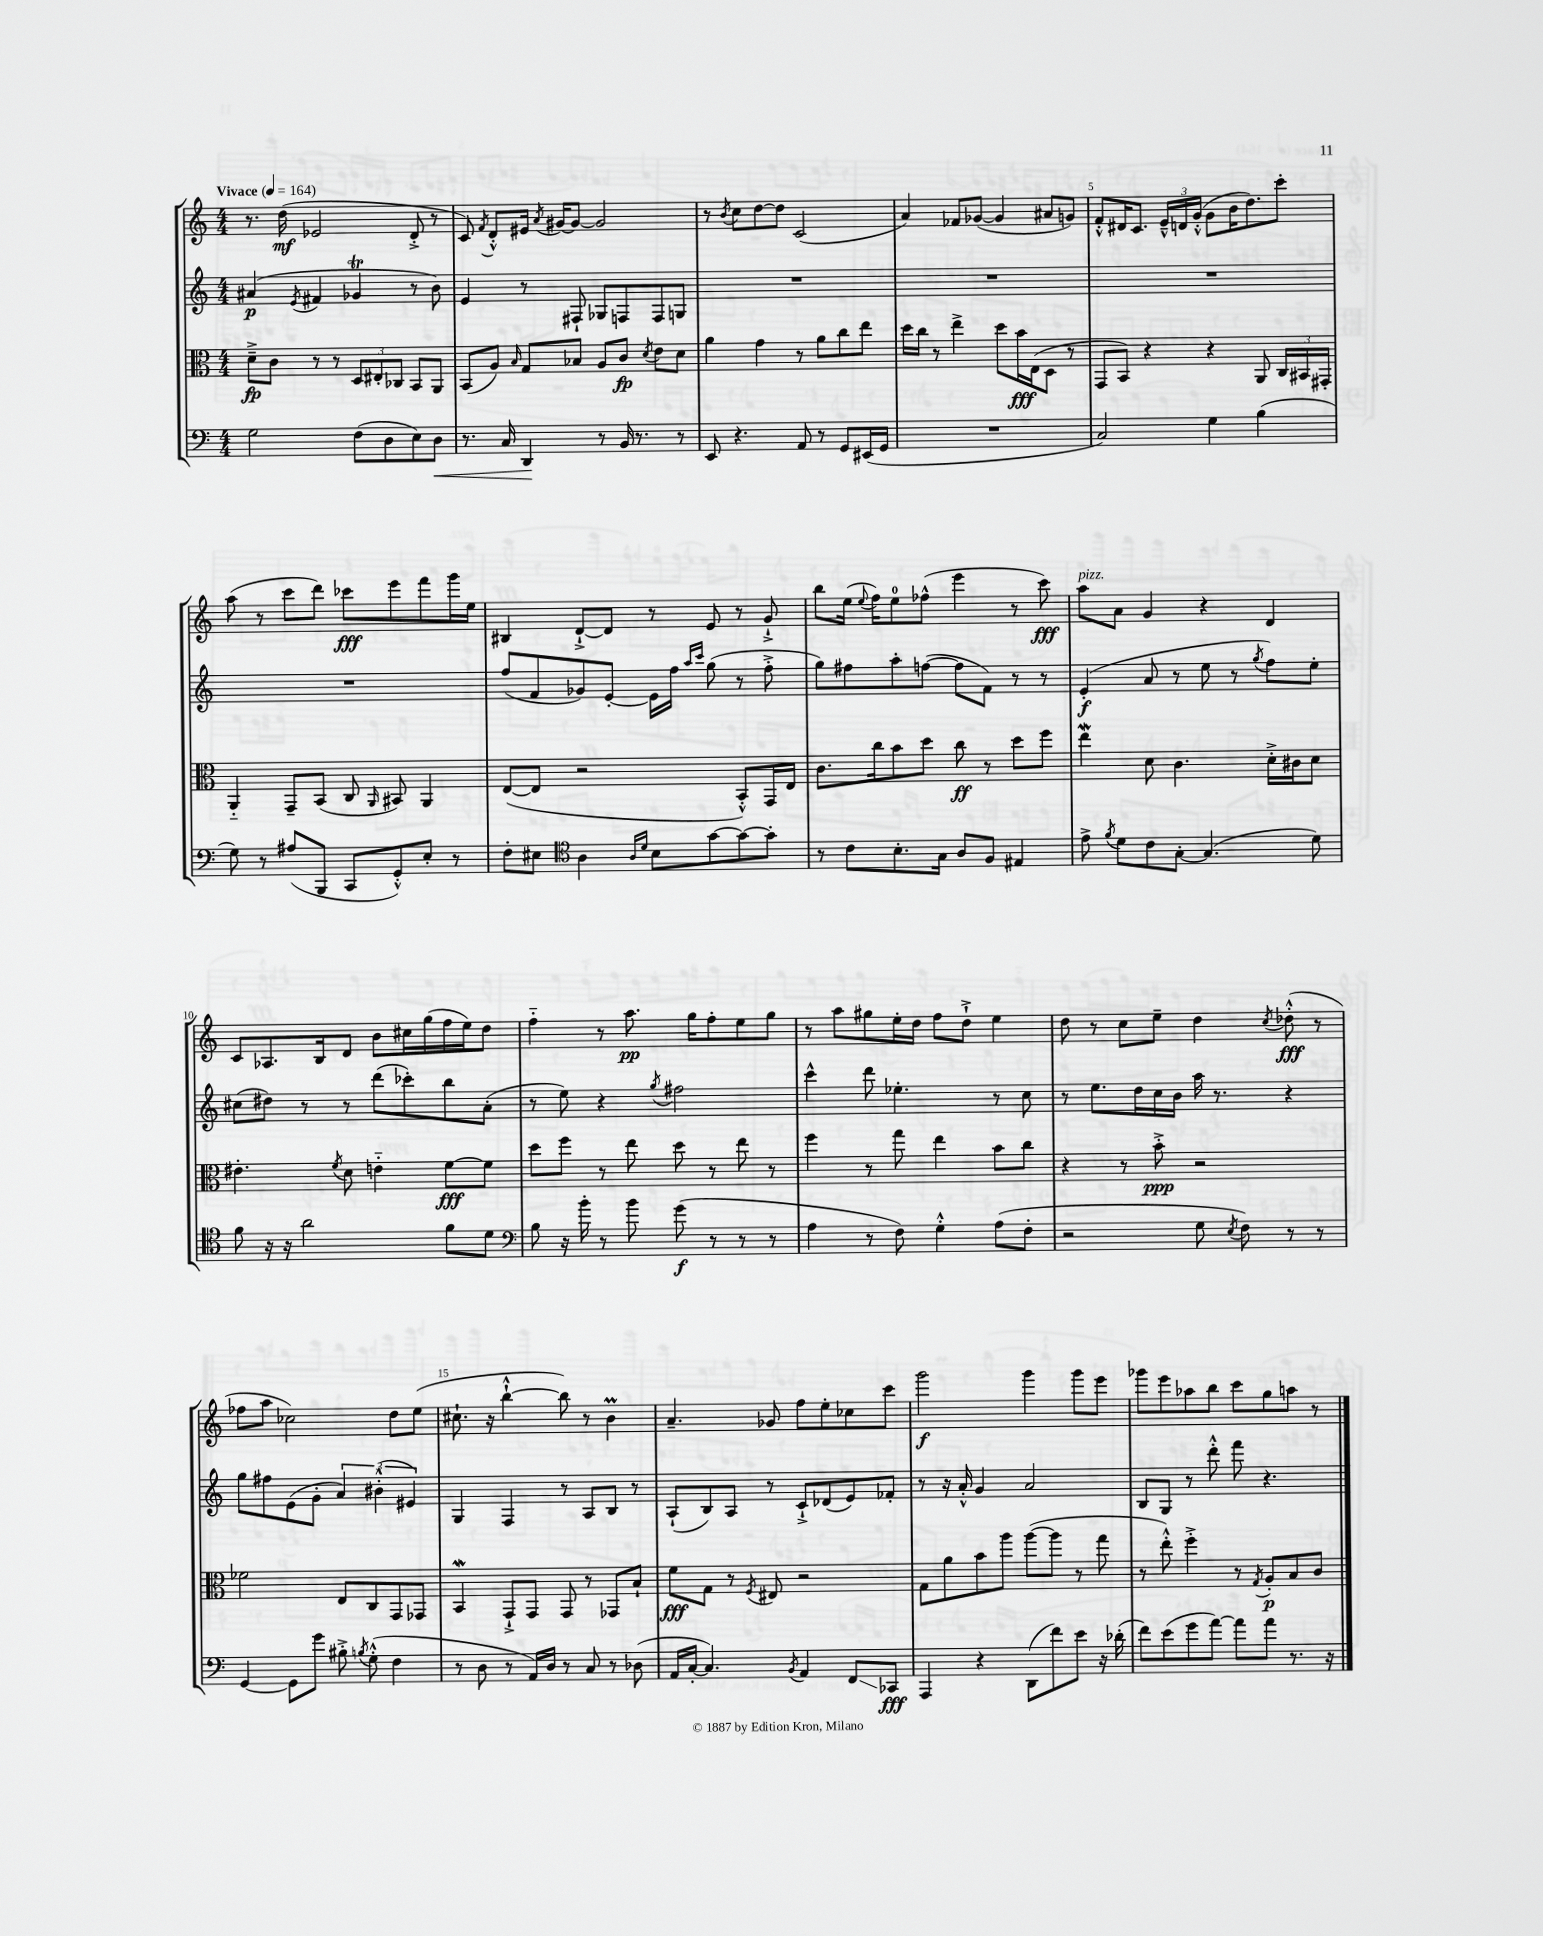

**kern	**kern	**kern	**kern
*staff4	*staff3	*staff2	*staff1
*clefF4	*clefC3	*clefG2	*clefG2
*k[]	*k[]	*k[]	*k[]
*M4/4	*M4/4	*M4/4	*M4/4
*MM164	*MM164	*MM164	*MM164
2G	8d~^	(4a#	8.r
.	8c	.	.
.	.	.	(16dd
.	.	8qe	.
.	8r	4f#	2e-
.	8r	.	.
(8F	12D	4g-	.
.	12E#'	.	.
8D	.	.	.
.	12C-	.	.
8E)	8BB	8r	8d'^
8D	8AA	8b)	8r
=	=	=	=
8.r	(8BB	4e	8c)
.	.	.	8qf
.	8A)	.	8d'^^
16C	.	.	.
.	16qqB	.	.
4DD	8G	8r	16e#
.	.	.	8qa
.	.	.	[16g#
.	8B-	8F#`	8g#_
8r	8A	8G-	2g#]
16BB	8c	8F	.
8.r	.	.	.
.	8qd	.	.
.	8e	8F	.
8r	8d	8G	.
=	=	=	=
8EE	4a	1r	8r
.	.	.	8qb
4.r	.	.	8cc
.	4g	.	[8dd
.	.	.	8dd]
8AA	8r	.	(2c
8r	8a	.	.
8GG	8cc	.	.
(16EE#	8ee	.	.
16GG	.	.	.
=	=	=	=
1r	16dd	1r	4a)
.	16cc	.	.
.	8r	.	.
.	4ee^	.	8f-
.	.	.	([8g-
.	8dd	.	4g-]
.	16b	.	.
.	(16E	.	.
.	8D	.	8a#
.	8r	.	8g)
=	=	=	=
2C)	8GG	1r	8f'^^
.	8BB)	.	16d#
.	.	.	8.c
.	4r	.	.
.	.	.	24e~^^
.	.	.	24d
.	.	.	(24g'^^
4G	4r	.	8g
.	.	.	16b
.	.	.	8.dd)
(4B	8AA	.	.
.	24C	.	8ccc'
.	24BB#	.	.
.	24GG#'	.	.
=	=	=	=
8G)	4AA'~	1r	(8aa
8r	.	.	8r
(8A#	8GG~	.	8ccc
8BBB	(8BB	.	8ddd)
8CC	8C	.	8ccc-
.	16qqAA	.	.
8GG'^^)	8BB#)	.	8eee
8E'	4AA	.	8fff
8r	.	.	16ggg
.	.	.	16ee
=	=	=	=
8F'	([8E	(8ff	4B#
8E#	8E]	8f	.
*clefC4	*	*	*
4A	2r	8g-)	[8d`^
.	.	[8e'	8d]
16qqA	.	.	.
16qqd	.	.	.
8B	.	16e]	8r
.	.	16ff	.
.	.	16qqaa	.
.	.	16qqccc	.
[8g	.	(8gg	8e
8g_	8BB'^^)	8r	8r
8g']	16GG	8ff'^	8g`^
.	16E	.	.
=	=	=	=
8r	8.c	8gg)	8bb
8c	.	8ff#	(16ee
.	.	.	8qqee
.	16cc	.	16ff)
8.B'	8b	8aa'	8ee
.	8dd	([8ff	(8ff-^^
16G	.	.	.
8A	8cc	8ff]	4eee
8F	8r	8f)	.
4E#	8dd	8r	8r
.	8ff	8r	8ccc)
=	=	=	=
8e^	4ee	(4e'	8aa
8qf	.	.	.
8d	.	.	8a
8c	8d	8a	4g
[8G'	4.c	8r	.
(4.G]	.	8ee	4r
.	.	8r	.
.	.	8qgg	.
.	16d'^	8ff)	4d
.	16c#	.	.
8d)	8d	8ee'	.
=	=	=	=
8f	4.e#'	(8cc#	8c
16r	.	8dd#)	8.A-
16r	.	.	.
2a	.	8r	.
.	.	.	16B
.	8qf	.	.
.	8d	8r	8d
.	4e'~	(8ddd	8b
.	.	8ccc-')	16cc#
.	.	.	(16gg
8f	[8f	8bb	16ff
.	.	.	16ee)
8d	8f]	(8a'	8dd
=	=	=	=
*clefF4	*	*	*
8B	8dd	8r	4ff'~
16r	8ff	8ee)	.
16b'	.	.	.
8r	8r	4r	8r
8b	8ee	.	8.aa
.	.	8qgg	.
(8g	8dd	2ff#	.
.	.	.	16gg
8r	8r	.	8ff'
8r	8ee	.	8ee
8r	8r	.	8gg
=	=	=	=
4A	4ff	4ccc^^	8r
.	.	.	8aa
8r	8r	8ddd	8gg#
8F)	8gg	4.ee-'	16ee'
.	.	.	16dd
4G'^^	4ee	.	8ff
.	.	.	8dd`^
(8A	8b	8r	4ee
8F'	8cc	8cc	.
=	=	=	=
2r	4r	8r	8dd
.	.	8.ee	8r
.	8r	.	8cc
.	.	16dd	.
.	8b'^	16cc	8ee~
.	.	16b	.
8G	2r	16aa	4dd
.	.	8.r	.
8qE	.	.	.
8F)	.	.	.
.	.	.	8qcc
8r	.	4r	(8dd-'^^
8r	.	.	8r
=	=	=	=
[4GG	2f-	8gg	8ff-
.	.	8ff#	8aa
8GG]	.	(8e	2cc-)
8g	.	8g'	.
8B#'^	8E	6a)	.
8qB	.	.	.
(8G'^^	8C	.	.
.	.	(6b#'^^	.
4F	8GG	.	8dd
.	.	6e#)	.
.	8GG-	.	(8ee
=	=	=	=
8r	4BB	4G	8.cc#`
8D	.	.	.
.	.	.	16r
8r	8GG`^	4F	[4bb`^^
16AA)	8GG	.	.
16D	.	.	.
8r	8GG	8r	8bb])
8C	8r	8A	8r
8r	8GG-	8B	4b
(8D-	8B`	8r	.
=	=	=	=
16AA	8f	(8A`	4.a~
[16C'	.	.	.
4.C])	8G	8B)	.
.	8r	8A	.
.	8qF	.	.
.	8E#	8r	8g-
8qBB	.	.	.
4AA	2r	8c`^	8ff
.	.	(8d-	8ee'
8FF	.	8e)	8cc-
8CC-	.	8f-'	8ccc
=	=	=	=
4AAA	8G	8r	2ggg
.	8a	16r	.
.	.	16a'^^	.
4r	8b	4g	.
.	8aa	.	.
(8DD	([8aa	2a	4ggg
8f)	8aa]	.	.
8e	8r	.	8ggg
16r	8gg	.	8eee
(16d-'	.	.	.
=	=	=	=
8f)	8r	8B	8ggg-
(8e	8ee'^^)	8G	8eee
8g	4ff'^	8r	8aa-
[8a)	.	8ddd'^^	8bb
8a]	8r	8fff	8ccc
.	8qG	.	.
8a	8A'	4.r	8gg
8.r	8B	.	8aa
.	8c	.	8r
16r	.	.	.
==	==	==	==
*-	*-	*-	*-
